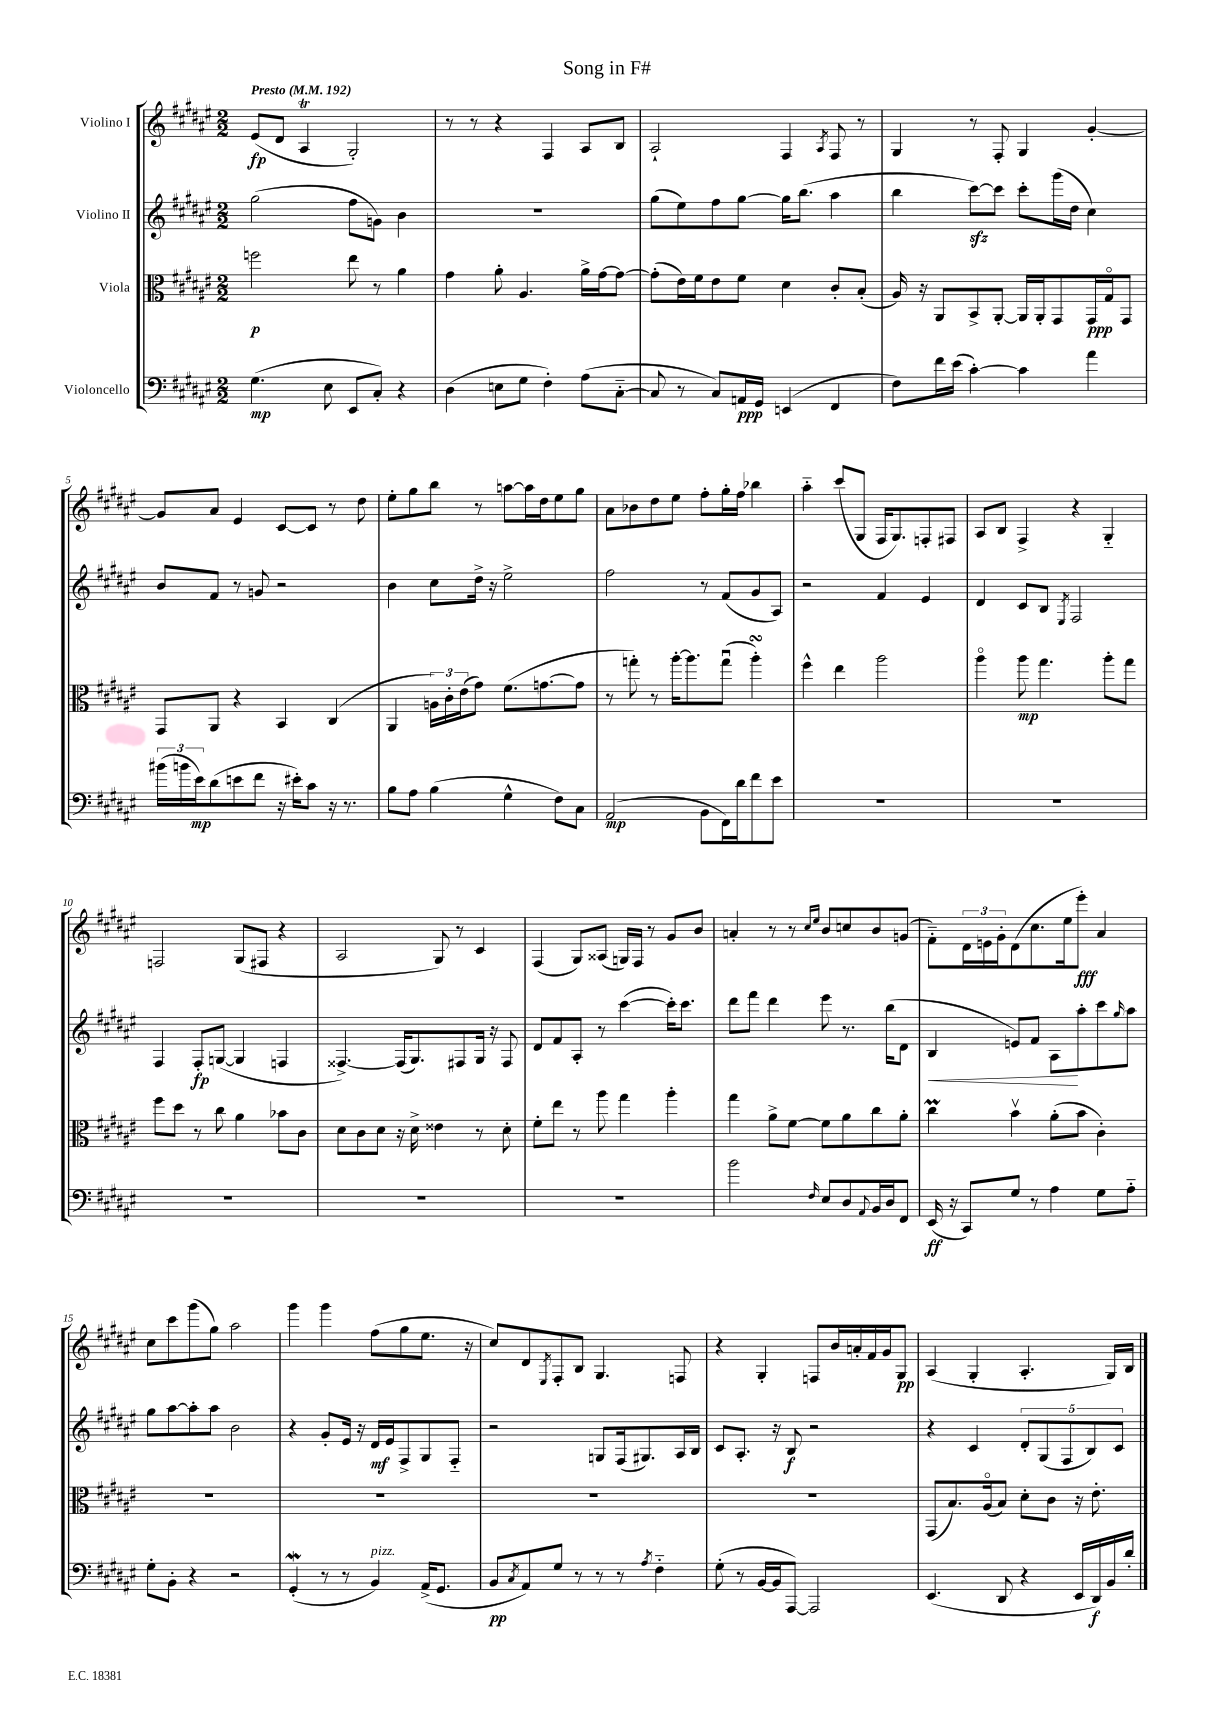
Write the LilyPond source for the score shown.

\header { title = "Song in F#" }
<<
\new StaffGroup <<
\new Staff = "s0" \with { instrumentName = "Violino I" } {
    \clef treble \key fis \major \numericTimeSignature \time 2/2 \tempo "Presto" 4 = 192
    eis'8\fp( dis'8 ais4\trill gis2-.) |
    r8 r8 r4 fis4 ais8 b8 |
    ais2-! fis4 \acciaccatura { ais8 } fis8 r8 |
    gis4 r8 fis8-. gis4 gis'4~-. |
    gis'8 ais'8 eis'4 cis'8~ cis'8 r8 dis''8 |
    eis''8-. gis''8 b''8 r8 a''8~ a''16 dis''16 eis''8 gis''8 |
    ais'8 bes'8 dis''8 eis''8 fis''8-. gis''16-. fis''16 bes''4 |
    ais''4-_ cis'''8( gis8 fis16 gis8.) f8-. fis8 |
    ais8 b8 fis4-> r4 gis4-_ |
    f2 gis8( fis8 r4 |
    ais2 gis8) r8 cis'4 |
    fis4( gis8) aisis8( g16) fis16 r8 gis'8 b'8 |
    a'4-. r8 r8 \grace { cis''16 eis''16 } b'8 c''8 b'8 g'8( |
    fis'8-_) \tuplet 3/2 { dis'16 e'16 gis'16-. } dis'8( cis''8. eis''16 eis'''8-.\fff) ais'4 |
    cis''8 cis'''8 gis'''8( gis''8) ais''2 |
    gis'''4 gis'''4 fis''8( gis''8 eis''8. r16 |
    cis''8) dis'8 \acciaccatura { eis8 } fis8-. b8 gis4. f8 |
    r4 gis4-. f8 b'16 a'16-. fis'16 gis'16 gis8\pp |
    ais4( gis4-. ais4.-. gis16) b16 \bar "|." |
}
\new Staff = "s1" \with { instrumentName = "Violino II" } {
    \clef treble \key fis \major \numericTimeSignature \time 2/2
    gis''2( fis''8 g'8) b'4 |
    R1 |
    gis''8( eis''8) fis''8 gis''8~ gis''16 b''8.( ais''4 |
    b''4 cis'''8~\sfz) cis'''8 cis'''8-. gis'''16( dis''16 cis''4) |
    b'8 fis'8 r8 g'8 r2 |
    b'4 cis''8 dis''16-> r16 eis''2-> |
    fis''2 r8 fis'8( gis'8 ais8) |
    r2 fis'4 eis'4 |
    dis'4 cis'8 b8 \acciaccatura { eis8 } fis2 |
    fis4 fis8-.\fp g8~( g4 f4 |
    fisis4.~->) fisis16( gis8.) fis8 gis16 r16 fis8 |
    dis'8 fis'8 ais8-. r8 cis'''4~( cis'''16-.) cis'''8. |
    dis'''8 fis'''8 dis'''4 eis'''8 r8. b''16( dis'8 |
    b4\< e'8) fis'8 ais8\! ais''8-. cis'''8 \grace { gis''16 } ais''8 |
    gis''8 ais''8~ ais''8-. ais''8 b'2 |
    r4 gis'8-. eis'16 r16 dis'16\mf eis'16 fis8-> gis8 fis8-_ |
    r2 g8 fis16( gis8.) ais16 b16 |
    cis'8 ais8.-. r16 b8\f r2 |
    r4 cis'4 \tuplet 5/4 { dis'8-. gis8( fis8 b8) cis'8 } \bar "|." |
}
\new Staff = "s2" \with { instrumentName = "Viola" } {
    \clef alto \key fis \major \numericTimeSignature \time 2/2
    f''2\p eis''8 r8 ais'4 |
    gis'4 ais'8-. ais4. ais'16-> gis'16~ gis'8~ |
    gis'8-.( eis'16) fis'16 eis'8 fis'8 dis'4 cis'8-. b8-.( |
    ais16) r16 ais,8 b,8-> ais,8~-. ais,16 ais,16-. gis,8 gis,16\ppp gis16\flageolet gis,8 |
    gis,8 ais,8 r4 b,4 cis4( |
    ais,4 \tuplet 3/2 { a16) cis'16-. eis'16( } gis'8) fis'8.( g'8.~ g'8 |
    r8 g''8-.) r8 ais''16~-. ais''8. g''8\downbow( ais''4-.\turn) |
    fis''4-^ eis''4 ais''2 |
    ais''4\flageolet ais''8\mp gis''4. ais''8-. gis''8 |
    fis''8 dis''8 r8 cis''8 ais'4 bes'8 cis'8 |
    dis'8 cis'8 dis'8 r16 dis'16-> eisis'4 r8 dis'8-. |
    fis'8-. eis''8 r8 ais''8 gis''4 ais''4-. |
    gis''4 ais'8-> fis'8~ fis'8 ais'8 cis''8 ais'8-. |
    cis''4\prall b'4\upbow ais'8-.( b'8 cis'4-.) |
    R1 |
    R1 |
    R1 |
    R1 |
    gis,8( b8.) ais16\flageolet( b8) dis'8-. cis'8 r16 eis'8.-. \bar "|." |
}
\new Staff = "s3" \with { instrumentName = "Violoncello" } {
    \clef bass \key fis \major \numericTimeSignature \time 2/2
    gis4.\mp( eis8 eis,8 cis8-.) r4 |
    dis4( e8 gis8 fis4-.) ais8( cis8~-_ |
    cis8 r8 cis8) a,16\ppp gis,16 e,4( fis,4 |
    fis8) fis'16 eis'16( cis'4~-.) cis'4 ais'4 |
    \tuplet 3/2 { bis'16( b'16 eis'16\mp) } dis'8( e'8 fis'8 r16 eis'16-.) cis'8 r16 r8. |
    b8 ais8 b4( gis4-^ fis8) cis8 |
    ais,2\mp( b,8 fis,16) dis'16 fis'8 eis'8 |
    R1 |
    R1 |
    R1 |
    R1 |
    R1 |
    b'2 \grace { fis16 } eis8 dis8 \appoggiatura { ais,8 } b,16 dis16 fis,8 |
    eis,16\ff( r16 cis,8) gis8 r8 ais4 gis8 ais8-_ |
    gis8-. b,8-. r4 r2 |
    gis,4-.\mordent( r8 r8 b,4^\markup { \italic "pizz." }) ais,16->( gis,8. |
    b,8\pp \acciaccatura { cis8 } ais,8) gis8 r8 r8 r8 \acciaccatura { ais8 } fis4-_ |
    gis8-.( r8 b,16~ b,16 ais,,8~) ais,,2 |
    eis,4.( dis,8 r4 eis,16 dis,16\f) b,16 dis'16-. \bar "|." |
}
>>
>>
